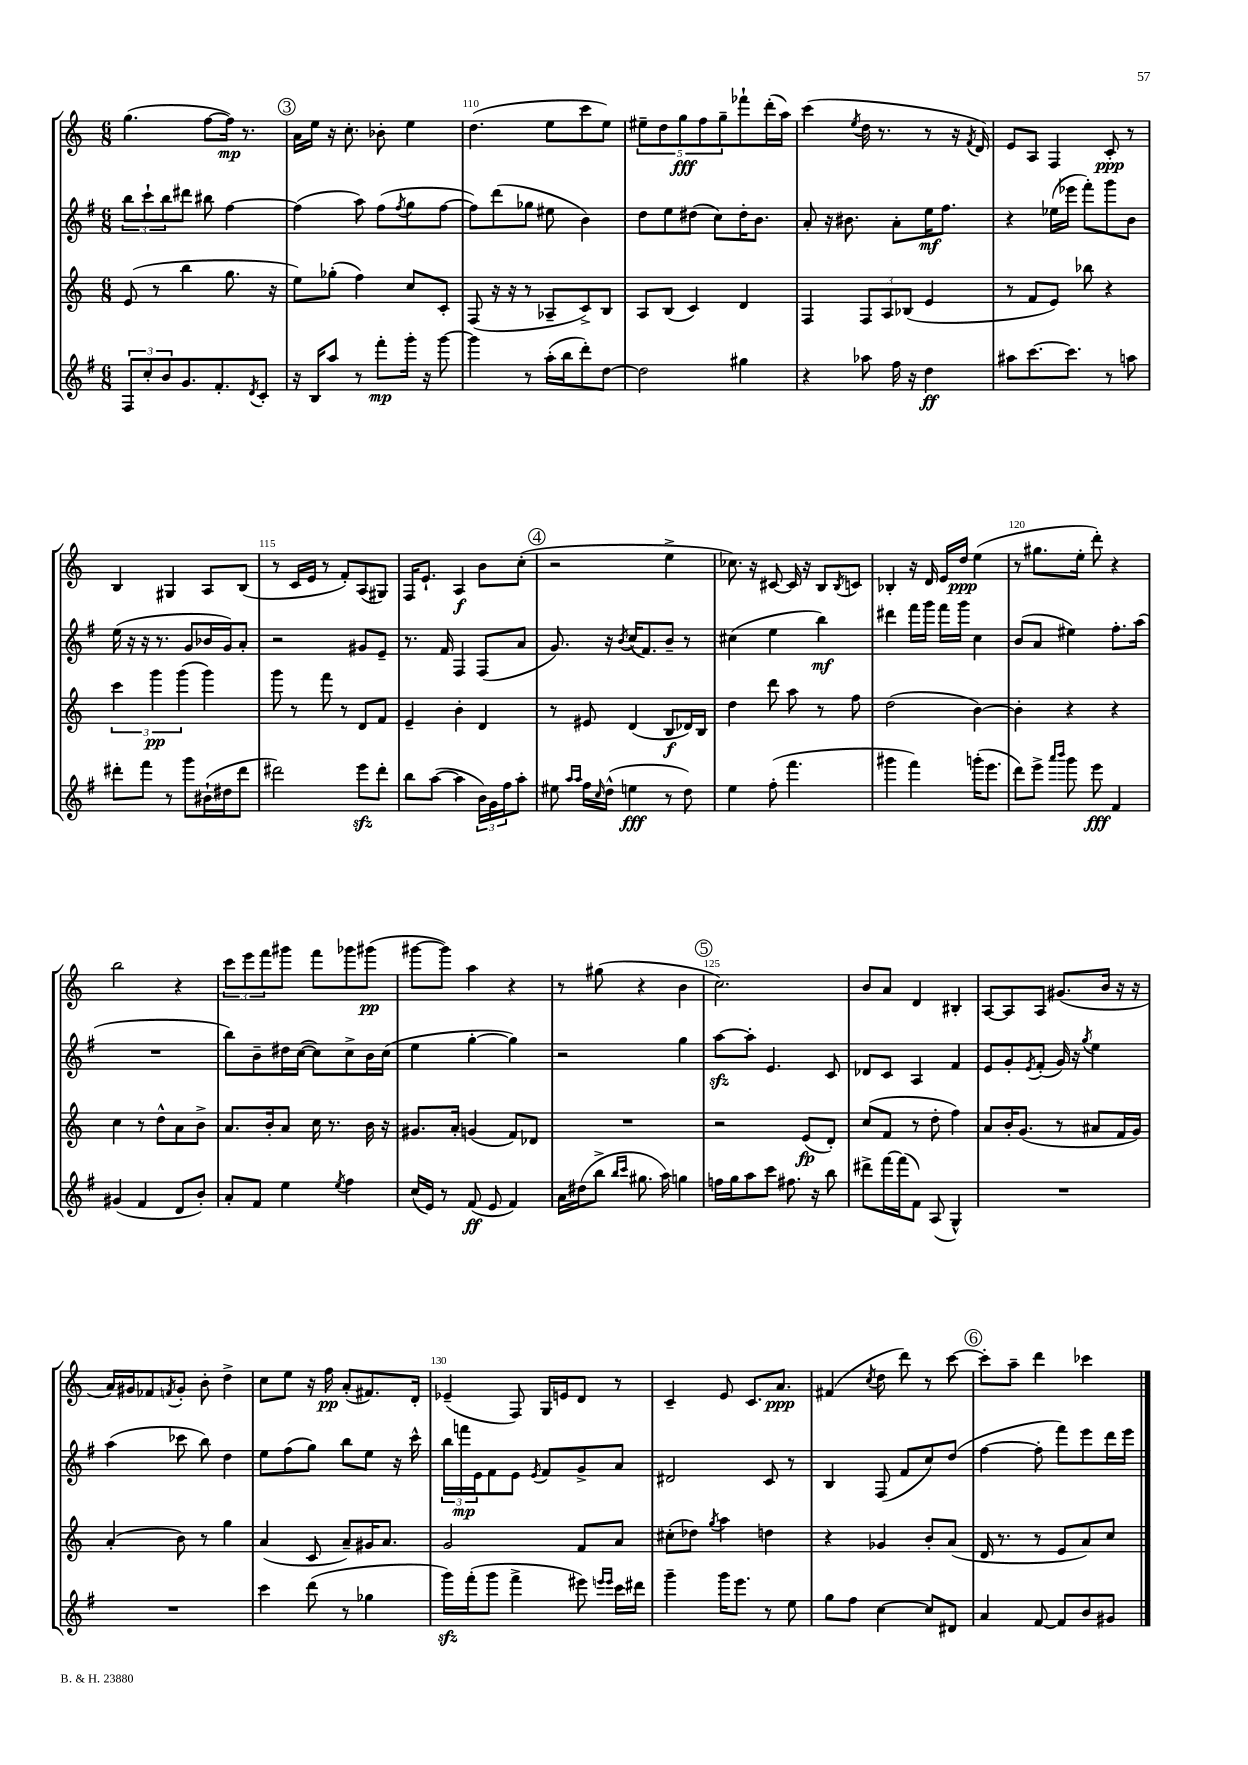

**kern	**kern	**kern	**kern
*staff4	*staff3	*staff2	*staff1
*clefG2	*clefG2	*clefG2	*clefG2
*k[f#]	*k[]	*k[f#]	*k[]
*M6/8	*M6/8	*M6/8	*M6/8
12F#/L	(8e/	12bb\L	(4.gg\
12cc'/	.	12ccc`\	.
.	8r	.	.
12b/	.	12bb\	.
8.g/	4bb\	8ddd#\J	.
.	.	8bb#\	[8ff\L
8.f#'/	.	.	.
.	8.gg\	[4ff#\	16ff\]Jk)
.	.	.	8.r
8qd/	.	.	.
8c'/J	.	.	.
.	16r	.	.
=	=	=	=
16r	8ee\L)	(4ff#\]	16a\LL
16B/LK	.	.	16ee\JJ
8aa/J	(8gg-'\J	.	16r
.	.	.	8.cc'\
8r	4ff\)	8aa\)	.
8fff#'\L	.	(8ff#\L	8b-'\
.	.	8qff#/	.
16ggg'\Jk	8cc/L	8gg\	4ee\
16r	.	.	.
[8ggg\	8c'/J	[8ff#\J	.
=	=	=	=
4ggg\]	(8F/	8ff#\]L)	(4.dd\
.	16r	(8ddd\	.
.	16r	.	.
8r	8r	8gg-\J	.
(16aa'\LL	8A-~/L	8ee#\	8ee\L
16bb\J	.	.	.
8ddd'\)	8c^/)	4b\)	8ccc\
[8dd\J	8B/J	.	8ee\J)
=	=	=	=
2dd\]	8A/L	8dd\L	10ee#~\L
.	.	.	10dd\
.	(8B/J	8ee\	.
.	.	.	10gg\
.	4c/)	(8dd#\J	.
.	.	.	10ff\
.	.	8cc\L)	.
.	.	.	10gg~\
4gg#\	4d/	16dd#'\K	8fff-`\
.	.	8.b\J	.
.	.	.	(16ddd'\L
.	.	.	16aa\JJ)
=	=	=	=
4r	4F/	8a'/	(4ccc\
.	.	16r	.
.	.	8.b#\	.
.	.	.	8qee/
8aa-\	12F/L	.	16dd\
.	.	.	8.r
.	12A/	.	.
16ff#\	.	8a'\L	.
.	(12B-/J	.	.
16r	.	.	.
4dd\	4e/	16ee\K	8r
.	.	8.ff#\J	.
.	.	.	16r
.	.	.	8qf/
.	.	.	16d/)
=	=	=	=
8aa#\L	8r	4r	8e/L
[8.ccc\	8f/L	.	8A/J
.	8e/J)	(16ee-\LL	4F/
8.ccc\]J	.	16eee-\JJ	.
.	8bb-\	8fff#'\L)	.
8r	4r	8ggg\	8c'/
8aa\	.	8b\J	8r
=	=	=	=
8ddd#'\L	6ccc\	(16ee\	4B/
.	.	16r	.
8fff#\J	.	16r	.
.	6ggg\	.	.
.	.	8.r	.
8r	.	.	4G#/
.	(6ggg\	.	.
8ggg\L	.	8g/L	.
(16b#`\L	4ggg\)	16b-/L	8A/L
16dd#\J	.	16g/J)	.
8ddd#\J	.	8a'/J	(8B/J
=	=	=	=
2ddd#\)	8ggg\	2r	8r
.	8r	.	16c/LL
.	.	.	16e/JJ
.	8fff\	.	8r
.	8r	.	8f'/L)
8eee\L	8d/L	8g#/L	(8A/
8ddd#'\J	8f/J	8e~/J	8G#/J)
=	=	=	=
8bb\L	4e~/	8.r	16F/LK
.	.	.	8.e`/J
([8aa\J	.	.	.
.	.	16f#/	.
4aa\]	4b'\	4F#/	4A/
24b\LL)	4d/	(8F#/L	8b\L
24g\	.	.	.
24ff#\J	.	.	.
8aa'\J	.	8a/J	(8cc'\J
=	=	=	=
8ee#\	8r	8.g/)	2r
16qqaa/LL	.	.	.
16qqaa/JJ	.	.	.
16ff#\LL	8e#/	.	.
16qqcc/	.	.	.
(16dd^^\JJ	.	16r	.
.	.	8qb/	.
4ee\	(4d/	(16cc/LK	.
.	.	8.f#/)	.
8r	8B/L	8b~/J	4ee^\
8dd\)	16d-/L)	8r	.
.	16B/JJ	.	.
=	=	=	=
4ee\	4dd\	(4cc#\	8.cc-\)
.	.	.	16r
(8ff#'\	8ddd\	4ee\	[8c#/
4.fff#\	8aa\	.	16c#/]
.	.	.	16r
.	8r	4bb\)	8B/L
.	.	.	8qB/
.	8ff\	.	8c/J
=	=	=	=
4ggg#\	(2dd\	4ddd#\	4B-'/
4fff#\)	.	16fff#\LL	16r
.	.	16ggg\JJ	16d/
.	.	16fff#\LL	16e/LL
.	.	16ggg\JJ	16dd/JJ
(16ggg'\LK	[4b\)	4cc\	(4ee\
8.eee\J	.	.	.
=	=	=	=
8ddd\L)	4b'\]	(8b/L	8r
8eee^\J	.	8a/J	8.gg#\L
16qqaaa/LL	.	.	.
16qqbbb/JJ	.	.	.
8ggg\	4r	4ee#\)	.
.	.	.	16ee'\Jk
8eee\	.	.	8ddd'\)
4f#/	4r	8.ff#'\L	4r
.	.	(16aa\Jk	.
=	=	=	=
(4g#/	4cc\	2.r	2bb\
4f#/	8r	.	.
.	8dd^^\L	.	.
8d/L	8a\	.	4r
8b'/J)	8b^\J	.	.
=	=	=	=
8a'/L	8.a/L	8bb\L)	12ccc\L
.	.	.	12eee\
8f#/J	.	8b~\	.
.	.	.	12fff\
.	16b'/k	.	.
4ee\	8a/J	16dd#\L	8ggg#\J
.	.	([16cc\JJ	.
.	16cc\	8cc\]L)	8fff\L
.	8.r	.	.
8qee/	.	.	.
4ff#\	.	8cc^\	8ggg-\
.	16b\	16b\L	(8ggg#\J
.	16r	(16cc\JJ	.
=	=	=	=
(16cc/LL	8.g#/L	4ee\	[8ggg#\L
16e/JJ)	.	.	.
8r	.	.	8ggg#\]J)
.	16a'/Jk	.	.
(8f#/	(4g/	[4gg'\	4aa\
8e/	.	.	.
4f#/)	8f/L)	4gg\])	4r
.	8d-/J	.	.
=	=	=	=
16a\LL	2.r	2r	8r
(16dd#\J	.	.	.
8bb^\J	.	.	(8gg#\
16qqbb/LL	.	.	.
16qqccc/JJ	.	.	.
8.gg#\	.	.	4r
16aa\)	.	.	.
4gg\	.	4gg\	4b\
=	=	=	=
16ff\LL	2r	[8aa\L	2.cc\)
16gg\J	.	.	.
8aa\	.	8aa'\]J	.
8ccc\J	.	4.e/	.
8.ff#\	.	.	.
.	(8e/L	.	.
16r	.	.	.
8bb\	8d'/J)	8c/	.
=	=	=	=
8ddd#^\L	(8cc/L	8d-/L	8b/L
[16fff#\L	8f/J	8c/J	8a/J
(16fff#\]J	.	.	.
8f#\J)	8r	4A/	4d/
(8A/	8dd'\	.	.
4G^^/)	4ff\)	4f#/	4B#'/
=	=	=	=
2.r	8a/L	8e/L	[8A/L
.	16b'/K	8g'/	8A/]
.	(8.g/J	.	.
.	.	8qe/	.
.	.	(8f#'/J	8A/J
.	8r	16g/)	(8.g#/L
.	.	16r	.
.	.	8qgg/	.
.	8a#/L	4ee\	.
.	.	.	16b/Jk
.	16f/L	.	16r
.	16g/JJ)	.	16r
=	=	=	=
2.r	(4a'/	(4aa\	16a/LL)
.	.	.	16g#/J
.	.	.	8f-/
.	.	.	8qf/
.	8b\)	8ccc-\	8g#'/J
.	8r	8bb\)	8b'\
.	4gg\	4dd\	4dd^\
=	=	=	=
4ccc\	(4a/	8ee\L	8cc\L
.	.	(8ff#\	8ee\J
(8ddd\	8c/	8gg\J)	16r
.	.	.	16ff\
8r	8a~/L)	8bb\L	(8a'/L
4gg-\	16g#/K	8ee\J	8.f#/)
.	8.a/J	.	.
.	.	16r	.
.	.	16ccc^^\	16d'/Jk
=	=	=	=
16ggg\LL)	2g/	24bb\LL	(4e-~/
.	.	24fff\	.
(16fff#'\J	.	.	.
.	.	24e\J	.
8ggg\J	.	8f#\	.
4fff#^\	.	8e\J	8F/)
.	.	8qe/	.
.	.	8f#/L	16G/LL
.	.	.	16e/J
8eee#\)	8f/L	8g^/	8d/J
16qqeee/LL	.	.	.
16qqeee/JJ	.	.	.
16ccc\LL	8a/J	8a/J	8r
16ddd#\JJ	.	.	.
=	=	=	=
4ggg~\	(8cc#'\L	2d#/	4c~/
.	8dd-\J)	.	.
.	8qgg/	.	.
16ggg\LK	4aa\	.	8e/
8.eee\J	.	.	.
.	.	.	8.c/L
8r	4dd\	8c/	.
.	.	.	8.a/J
8ee\	.	8r	.
=	=	=	=
8gg\L	4r	4B/	(4f#/
8ff#\J	.	.	.
.	.	.	8qcc/
[4cc\	4g-/	(8F#/	8dd\
.	.	8f#/L	8ddd\)
8cc/]L	8b'/L	8cc/)	8r
8d#/J	(8a/J	(8dd/J	[8ccc\
=	=	=	=
4a/	16d/	[4ff#\	8ccc'\]L
.	8.r	.	.
.	.	.	8aa~\J
[8f#/	8r	8ff#'\]	4ddd\
8f#/]L	8e/L	8fff#\L)	.
8b/	8a/)	8eee\	4ccc-\
8g#/J	8cc/J	16ddd\L	.
.	.	16eee\JJ	.
==	==	==	==
*-	*-	*-	*-
